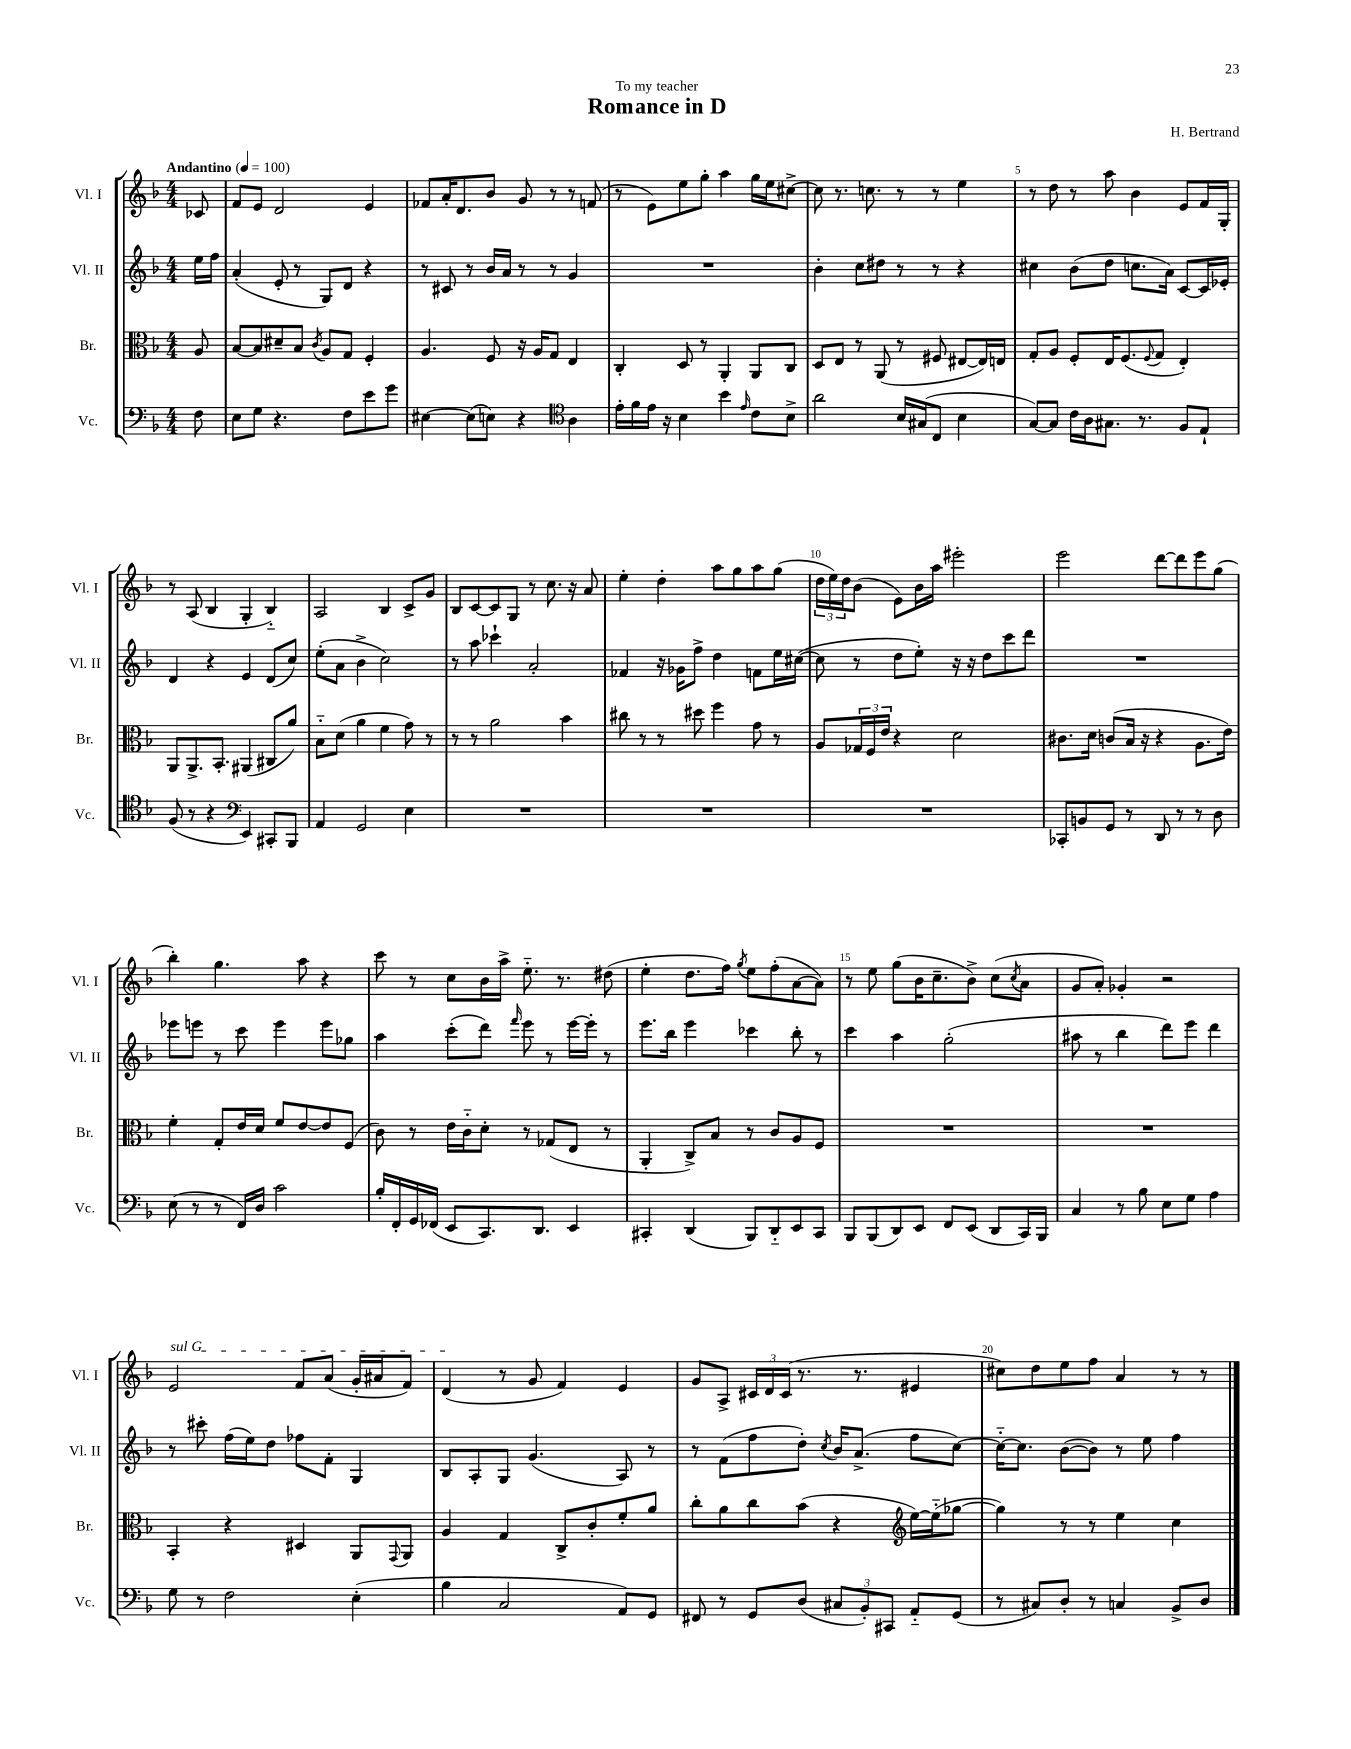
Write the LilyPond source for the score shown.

\header { title = "Romance in D" composer = "H. Bertrand" dedication = "To my teacher" }
<<
\new StaffGroup <<
\new Staff = "s0" \with { instrumentName = "Vl. I" shortInstrumentName = "Vl. I" } {
    \clef treble \key f \major \numericTimeSignature \time 4/4 \partial 8 \tempo "Andantino" 4 = 100
    ces'8 |
    f'8 e'8 d'2 e'4 |
    fes'8 a'16-. d'8. bes'8 g'8 r8 r8 f'8( |
    r8 e'8) e''8 g''8-. a''4 g''16 e''16 cis''8~-> |
    cis''8 r8. c''8. r8 r8 e''4 |
    r8 d''8 r8 a''8 bes'4 e'8 f'16 g16-. |
    r8 a8( bes4 g4-. bes4-_) |
    a2 bes4 c'8-> g'8 |
    bes8 c'8~ c'8 g8 r8 c''8. r16 a'8 |
    e''4-. d''4-. a''8 g''8 a''8 g''8( |
    \tuplet 3/2 { d''16 e''16) d''16 } bes'8( e'8) bes'16 a''16 eis'''2-. |
    e'''2 d'''8~ d'''8 e'''8 g''8( |
    bes''4-.) g''4. a''8 r4 |
    c'''8 r8 c''8 bes'16 a''16-> e''8.-_ r8. dis''8( |
    e''4-. d''8. f''16) \acciaccatura { g''8 } e''8 f''8-.( a'8~ a'8) |
    r8 e''8 g''8( bes'16 c''8.-- bes'8->) c''8( \acciaccatura { c''8 } a'8 |
    g'8 a'8-.) ges'4-. r2 |
    \once \override TextSpanner.bound-details.left.text = \markup { \italic "sul G" } e'2\startTextSpan f'8 a'8( g'16-. ais'16 f'8) |
    d'4\stopTextSpan( r8 g'8 f'4) e'4 |
    g'8 a8-> \tuplet 3/2 { cis'16 d'16 cis'16( } r8. r8. eis'4 |
    cis''8) d''8 e''8 f''8 a'4 r8 r8 \bar "|." |
}
\new Staff = "s1" \with { instrumentName = "Vl. II" shortInstrumentName = "Vl. II" } {
    \clef treble \key f \major \numericTimeSignature \time 4/4 \partial 8
    e''16 f''16 |
    a'4-.( e'8-. r8 g8) d'8 r4 |
    r8 cis'8 r8 bes'16 a'16 r8 r8 g'4 |
    R1 |
    bes'4-. c''8 dis''8 r8 r8 r4 |
    cis''4 bes'8( d''8 c''8. a'16) c'8~ c'16 ees'16-. |
    d'4 r4 e'4 d'8( c''8) |
    e''8-.( a'8 bes'4-> c''2) |
    r8 a''8 ces'''4-! a'2-. |
    fes'4 r16 ges'16 f''8-> d''4 f'8 e''16 cis''16~( |
    cis''8 r8 d''8 e''8-.) r16 r16 d''8 c'''8 d'''8 |
    R1 |
    ees'''8 e'''8 r8 c'''8 e'''4 e'''8 ges''8 |
    a''4 c'''8-.( d'''8) \grace { f'''16 } e'''8 r8 e'''16~ e'''16-. r8 |
    e'''8. bes''16 e'''4 ces'''4 bes''8-. r8 |
    c'''4 a''4 g''2-.( |
    ais''8 r8 bes''4 d'''8) e'''8 d'''4 |
    r8 cis'''8-. f''16( e''16) d''8 fes''8 f'8-. g4 |
    bes8 a8-. g8 g'4.( a8) r8 |
    r8 f'8( f''8 d''8-.) \acciaccatura { c''8 } bes'16 a'8.->( f''8 c''8~) |
    c''16~-_ c''8. bes'8~( bes'8) r8 e''8 f''4 \bar "|." |
}
\new Staff = "s2" \with { instrumentName = "Br." shortInstrumentName = "Br." } {
    \clef alto \key f \major \numericTimeSignature \time 4/4 \partial 8
    a8 |
    bes8~ bes8 dis'8-- bes8 \acciaccatura { c'8 } a8 g8 f4-. |
    a4. f8 r16 a16 g8 e4 |
    c4-. d8 r8 a,4-. a,8 c8 |
    d8 e8 r8 a,8( r8 fis8 eis8~ eis16) e16 |
    g8-. a8 f8-. e16 f8.( \appoggiatura { f8 } g8 e4-.) |
    a,8 a,8.-> bes,8.-. ais,4( cis8 a'8) |
    bes8-_ d'8( a'4 f'4 g'8) r8 |
    r8 r8 a'2 bes'4 |
    cis''8 r8 r8 dis''8 f''4 g'8 r8 |
    a8 \tuplet 3/2 { ges16 f16 e'16 } r4 d'2 |
    cis'8. d'16 c'8( bes16 r16 r4 a8. e'16) |
    f'4-. g8-. e'16 d'16 f'8 e'8~ e'8 f8( |
    c'8) r8 e'16 c'16-_ d'8-. r8 ges8( e8 r8 |
    a,4-. c8->) bes8 r8 c'8 a8 f8 |
    R1 |
    R1 |
    bes,4-. r4 dis4 a,8 \appoggiatura { g,8 } a,8 |
    a4 g4 c8-> c'8-. f'8-. a'8 |
    c''8-. a'8 c''8 bes'8( r4 \clef treble e''16~) e''16-_( ges''8~ |
    ges''4) r8 r8 e''4 c''4 \bar "|." |
}
\new Staff = "s3" \with { instrumentName = "Vc." shortInstrumentName = "Vc." } {
    \clef bass \key f \major \numericTimeSignature \time 4/4 \partial 8
    f8 |
    e8 g8 r4. f8 e'8 g'8 |
    eis4~ eis8( e8) r4 \clef tenor a4 |
    e'16-. f'16 e'16 r16 bes4 bes'4 \grace { e'16 } c'8 bes8-> |
    a'2 bes16 gis16( c8 bes4 |
    g8~) g8 c'16 a16 gis8. r8. f8 e8-! |
    f8( r8 r4 \clef bass e,4) cis,8-. bes,,8 |
    a,4 g,2 e4 |
    R1 |
    R1 |
    R1 |
    ces,8-. b,8 g,8 r8 d,8 r8 r8 d8 |
    e8( r8 r8 f,16) d16 c'2 |
    bes16-. f,16-. g,16 fes,16( e,8 c,8.) d,8. e,4 |
    cis,4-. d,4( bes,,8) d,8-_ e,8 cis,8 |
    bes,,8 bes,,8( d,8) e,8 f,8 e,8( d,8 c,16) bes,,16 |
    c4 r8 bes8 e8 g8 a4 |
    g8 r8 f2 e4-.( |
    bes4 c2 a,8) g,8 |
    fis,8 r8 g,8 d8( \tuplet 3/2 { cis8 bes,8-.) cis,8 } a,8-_ g,8( |
    r8 cis8) d8-. r8 c4 bes,8-> d8 \bar "|." |
}
>>
>>
\layout { \context { \Score \override BarNumber.break-visibility = ##(#f #t #t) barNumberVisibility = #(every-nth-bar-number-visible 5) } }
